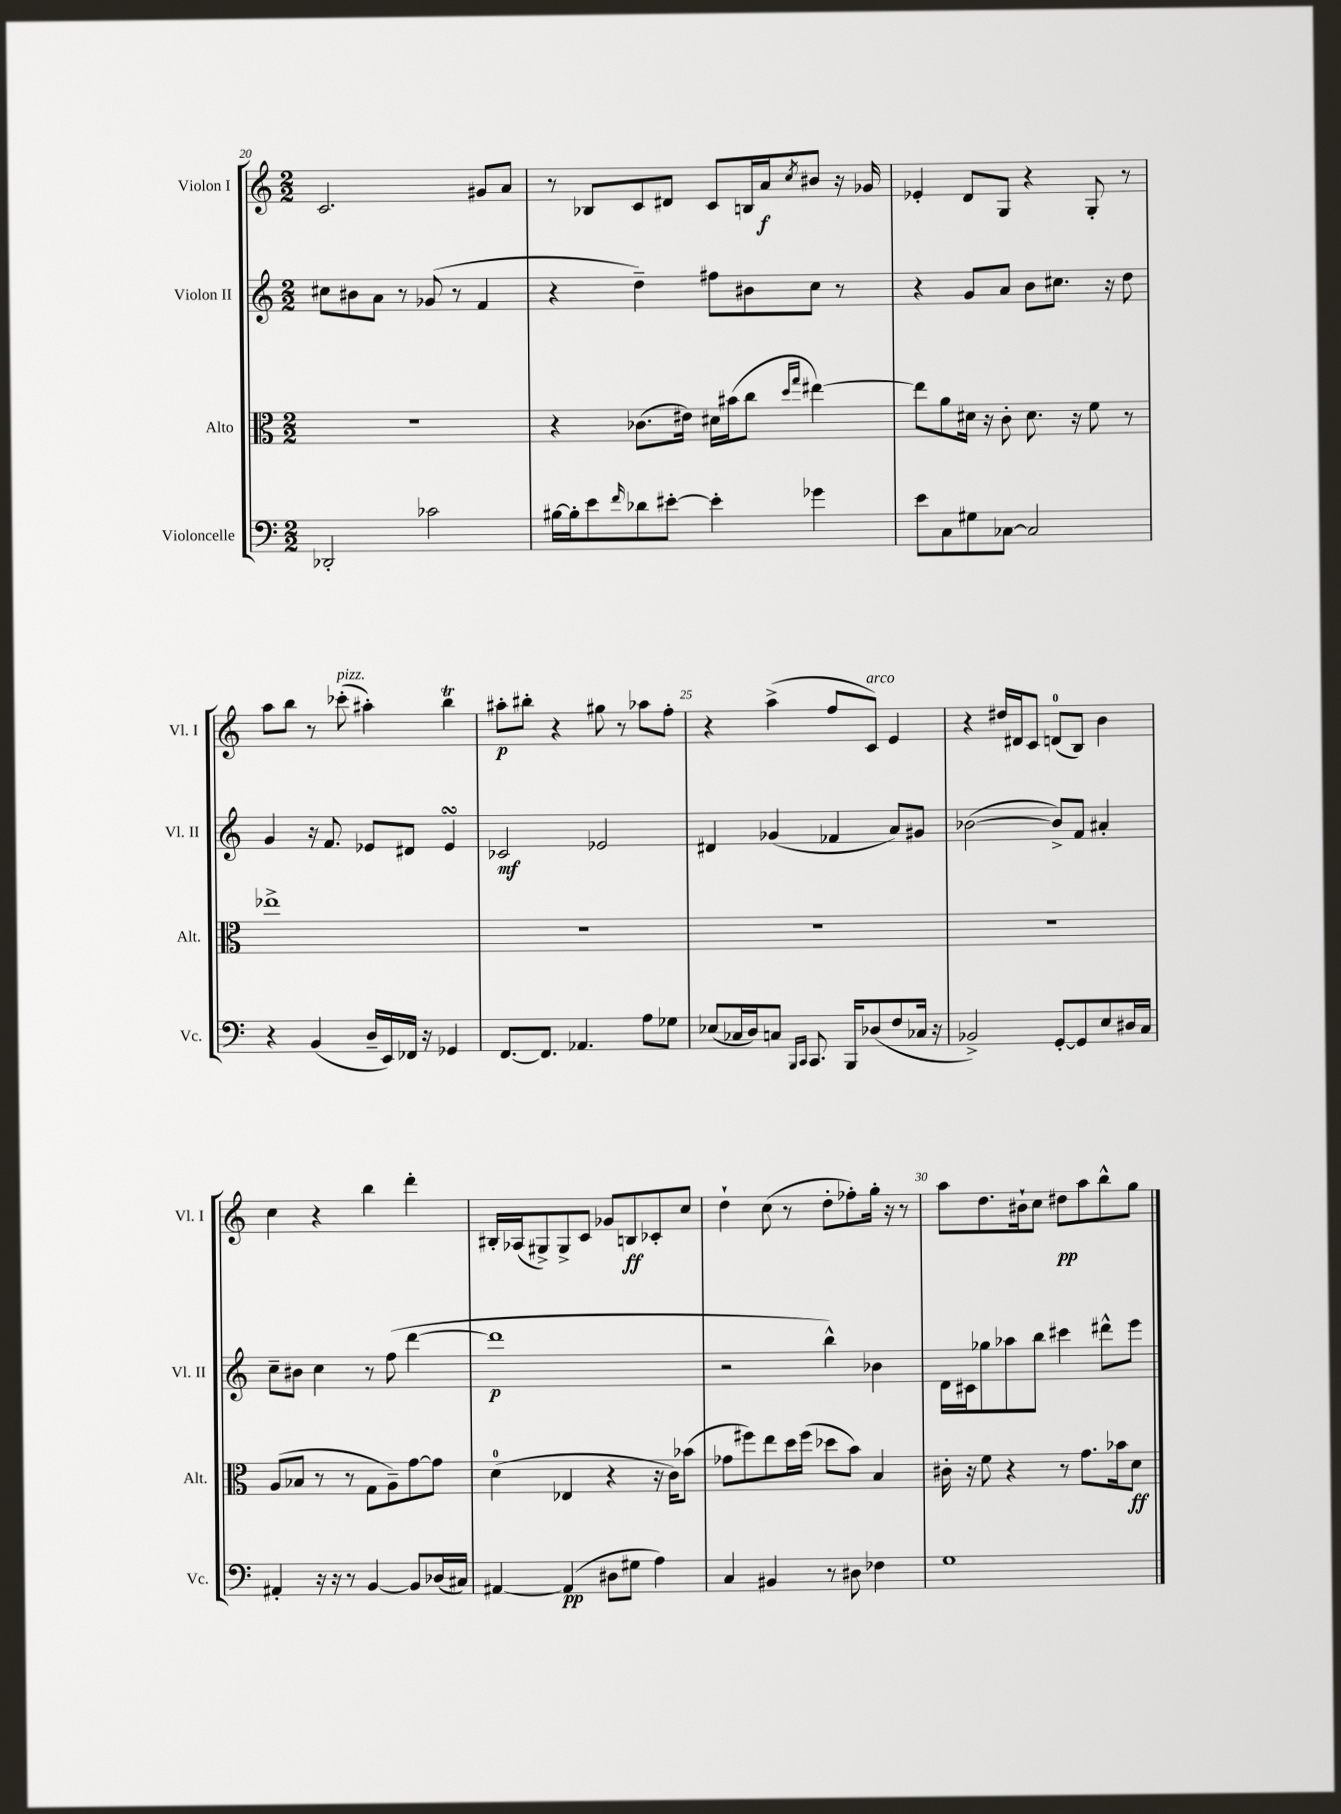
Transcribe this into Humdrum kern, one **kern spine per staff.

**kern	**dynam	**kern	**dynam	**kern	**dynam	**kern	**dynam
*part4	*part4	*part3	*part3	*part2	*part2	*part1	*part1
*staff4	*staff4	*staff3	*staff3	*staff2	*staff2	*staff1	*staff1
*I"Violoncelle	*	*I"Alto	*	*I"Violon II	*	*I"Violon I	*
*I'Vc.	*	*I'Alt.	*	*I'Vl. II	*	*I'Vl. I	*
*clefF4	*	*clefC3	*	*clefG2	*	*clefG2	*
*k[]	*	*k[]	*	*k[]	*	*k[]	*
*M2/2	*	*M2/2	*	*M2/2	*	*M2/2	*
=20	=20	=20	=20	=20	=20	=20	=20
2DD-X'/	.	1r	.	8cc#X\L	.	2.c/	.
.	.	.	.	8b#X\	.	.	.
.	.	.	.	8a\J	.	.	.
.	.	.	.	8r	.	.	.
2c-X\	.	.	.	(8g-X/	.	.	.
.	.	.	.	8r	.	.	.
.	.	.	.	4f/	.	8g#X/L	.
.	.	.	.	.	.	8a/J	.
=21	=21	=21	=21	=21	=21	=21	=21
[16B#X\LL	.	4r	.	4r	.	8r	.
16B#'\J]	.	.	.	.	.	.	.
8e\	.	.	.	.	.	8B-X/L	.
16qqf/	.	.	.	.	.	.	.
8d-X\	.	(8.c-X\L	.	4dd~\)	.	8c/	.
[8e#X'\J	.	.	.	.	.	8d#X/J	.
.	.	16e#X\Jk)	.	.	.	.	.
4e#'\]	.	16d#X\LL	.	8ff#X\L	.	8c/L	.
.	.	(16b#X\J	.	.	.	.	.
.	.	8cc\J	.	8b#X\	.	16Bn/L	.
.	.	.	.	.	.	16a/J	f
.	.	16qqdd/LL	.	.	.	.	.
.	.	16qqgg/JJ	.	.	.	8qcc/	.
4g-X\	.	[4ee#X\)	.	8cc\J	.	8b#X/J	.
.	.	.	.	8r	.	16r	.
.	.	.	.	.	.	16g-X/	.
=22	=22	=22	=22	=22	=22	=22	=22
8e\L	.	8ee#\L]	.	4r	.	4e-X'/	.
8C\	.	8a\	.	.	.	.	.
8G#X\	.	16d#X\Jk	.	8g/L	.	8d/L	.
.	.	16r	.	.	.	.	.
[8C-X\J	.	8c'\	.	8a/J	.	8G/J	.
2C-/]	.	8.d#\	.	8b\L	.	4r	.
.	.	.	.	8.cc#X\J	.	.	.
.	.	16r	.	.	.	.	.
.	.	8f\	.	.	.	8G'/	.
.	.	.	.	16r	.	.	.
.	.	8r	.	8dd\	.	8r	.
!!LO:LB:g=z
=23	=23	=23	=23	=23	=23	=23	=23
4r	.	1ee-X^	.	4g/	.	8aa\L	.
.	.	.	.	.	.	8bb\J	.
(4BB/	.	.	.	16r	.	8r	.
.	.	.	.	8.f/	.	.	.
!	!	!	!	!	!	!LO:TX:a:i:t=pizz.	!
.	.	.	.	.	.	(8ccc-X'\	.
16D~/LL	.	.	.	8e-X/L	.	4aa#X'\)	.
16EE/)	.	.	.	.	.	.	.
16FF-X/JJ	.	.	.	8d#X/J	.	.	.
16r	.	.	.	.	.	.	.
4GG-X/	.	.	.	4e-sSSs/	.	4bbt\	.
=24	=24	=24	=24	=24	=24	=24	=24
[8.FF/L	.	1r	.	2c-X/	mf	8aa#X'\L	p
.	.	.	.	.	.	8bb#X'\J	.
8.FF/J]	.	.	.	.	.	.	.
.	.	.	.	.	.	4r	.
4.AA-X/	.	.	.	.	.	.	.
.	.	.	.	2e-X/	.	8gg#X\	.
.	.	.	.	.	.	8r	.
8A\L	.	.	.	.	.	8aa-X\L	.
8G-X\J	.	.	.	.	.	8ff'\J	.
=25	=25	=25	=25	=25	=25	=25	=25
(8E-X/L	.	1r	.	4d#X/	.	4r	.
16C-X/L	.	.	.	.	.	.	.
16D/J)	.	.	.	.	.	.	.
8Cn/J	.	.	.	(4g-X/	.	(4aa^\	.
16qqBBB/LL	.	.	.	.	.	.	.
16qqCC/JJ	.	.	.	.	.	.	.
8.CC/	.	.	.	.	.	.	.
.	.	.	.	4f-X/	.	8ff/L	.
16BBB/KL	.	.	.	.	.	.	.
!	!	!	!	!	!	!LO:TX:a:i:t=arco	!
(8D-X/	.	.	.	.	.	8c/J)	.
8F/	.	.	.	8a/L)	.	4e/	.
16C-X/Jk	.	.	.	8g#X/J	.	.	.
16r	.	.	.	.	.	.	.
=26	=26	=26	=26	=26	=26	=26	=26
2BB-X^/)	.	1r	.	([2b-X\	.	4r	.
.	.	.	.	.	.	16dd#X/LL	.
.	.	.	.	.	.	16d#X/J	.
.	.	.	.	.	.	8c/J	.
[8GG'/L	.	.	.	8b-^/L])	.	(8dn/L	.
8GG/]	.	.	.	8f/J	.	8B/J)	.
8E/	.	.	.	4a#X'/	.	4b\	.
16D#X/L	.	.	.	.	.	.	.
16C/JJ	.	.	.	.	.	.	.
!!LO:LB:g=z
=27	=27	=27	=27	=27	=27	=27	=27
4AA#X'/	.	(8A/L	.	8cc~\L	.	4cc\	.
.	.	8B-X/J	.	8b#X\J	.	.	.
16r	.	8r	.	4cc\	.	4r	.
16r	.	.	.	.	.	.	.
8r	.	8r	.	.	.	.	.
[4BB/	.	8G\L	.	8r	.	4bb\	.
.	.	8A~\)	.	(8ff\	.	.	.
8BB/L]	.	[8g\	.	[4ddd\	.	4ddd'\	.
(16D-X/L	.	8g\J]	.	.	.	.	.
16C#X/JJ)	.	.	.	.	.	.	.
=28	=28	=28	=28	=28	=28	=28	=28
[4AA#X/	.	(4d\	.	1ddd]	p	16B#X'/LL	.
.	.	.	.	.	.	(16A-X/J	.
.	.	.	.	.	.	8G#X^/)	.
(4AA#/]	pp	4E-X/	.	.	.	8G#^/	.
.	.	.	.	.	.	8c/J	.
8D#X\L	.	4r	.	.	.	8g-X/L	.
8G#X\J	.	.	.	.	.	8Bn/	ff
4A\)	.	16r	.	.	.	8c-X'/	.
.	.	16c\KL)	.	.	.	.	.
.	.	(8b-X\J	.	.	.	8cc/J	.
=29	=29	=29	=29	=29	=29	=29	=29
4C/	.	8g-X\L	.	2r	.	4dd`\	.
.	.	8ff#X\)	.	.	.	.	.
4BB#X/	.	8ee\	.	.	.	(8cc\	.
.	.	16dd\L	.	.	.	8r	.
.	.	(16ff#\JJ	.	.	.	.	.
8r	.	8dd-X\L	.	4bb^^\)	.	8dd'\L	.
8D#X\	.	8b\J)	.	.	.	8ff-X'\)	.
4F-X\	.	4B/	.	4b-X\	.	16gg'\Jk	.
.	.	.	.	.	.	16r	.
.	.	.	.	.	.	8r	.
=30	=30	=30	=30	=30	=30	=30	=30
1G	.	16c#X'\	.	16d\LL	.	8aa\L	.
.	.	16r	.	16c#X\J	.	.	.
.	.	8f\	.	8gg-X\	.	8.dd\	.
.	.	4r	.	8aa-X\	.	.	.
.	.	.	.	.	.	16b#X`\k	.
.	.	.	.	8bb\J	.	8cc\J	.
.	.	8r	.	4ccc#X\	.	8dd#X\L	pp
.	.	8.g\L	.	.	.	8aa\	.
.	.	.	.	8ddd#X^^\L	.	8bb^^\	.
.	.	16b-X\k	.	.	.	.	.
.	.	8d\J	ff	8eee\J	.	8gg\J	.
==	==	==	==	==	==	==	==
*-	*-	*-	*-	*-	*-	*-	*-
